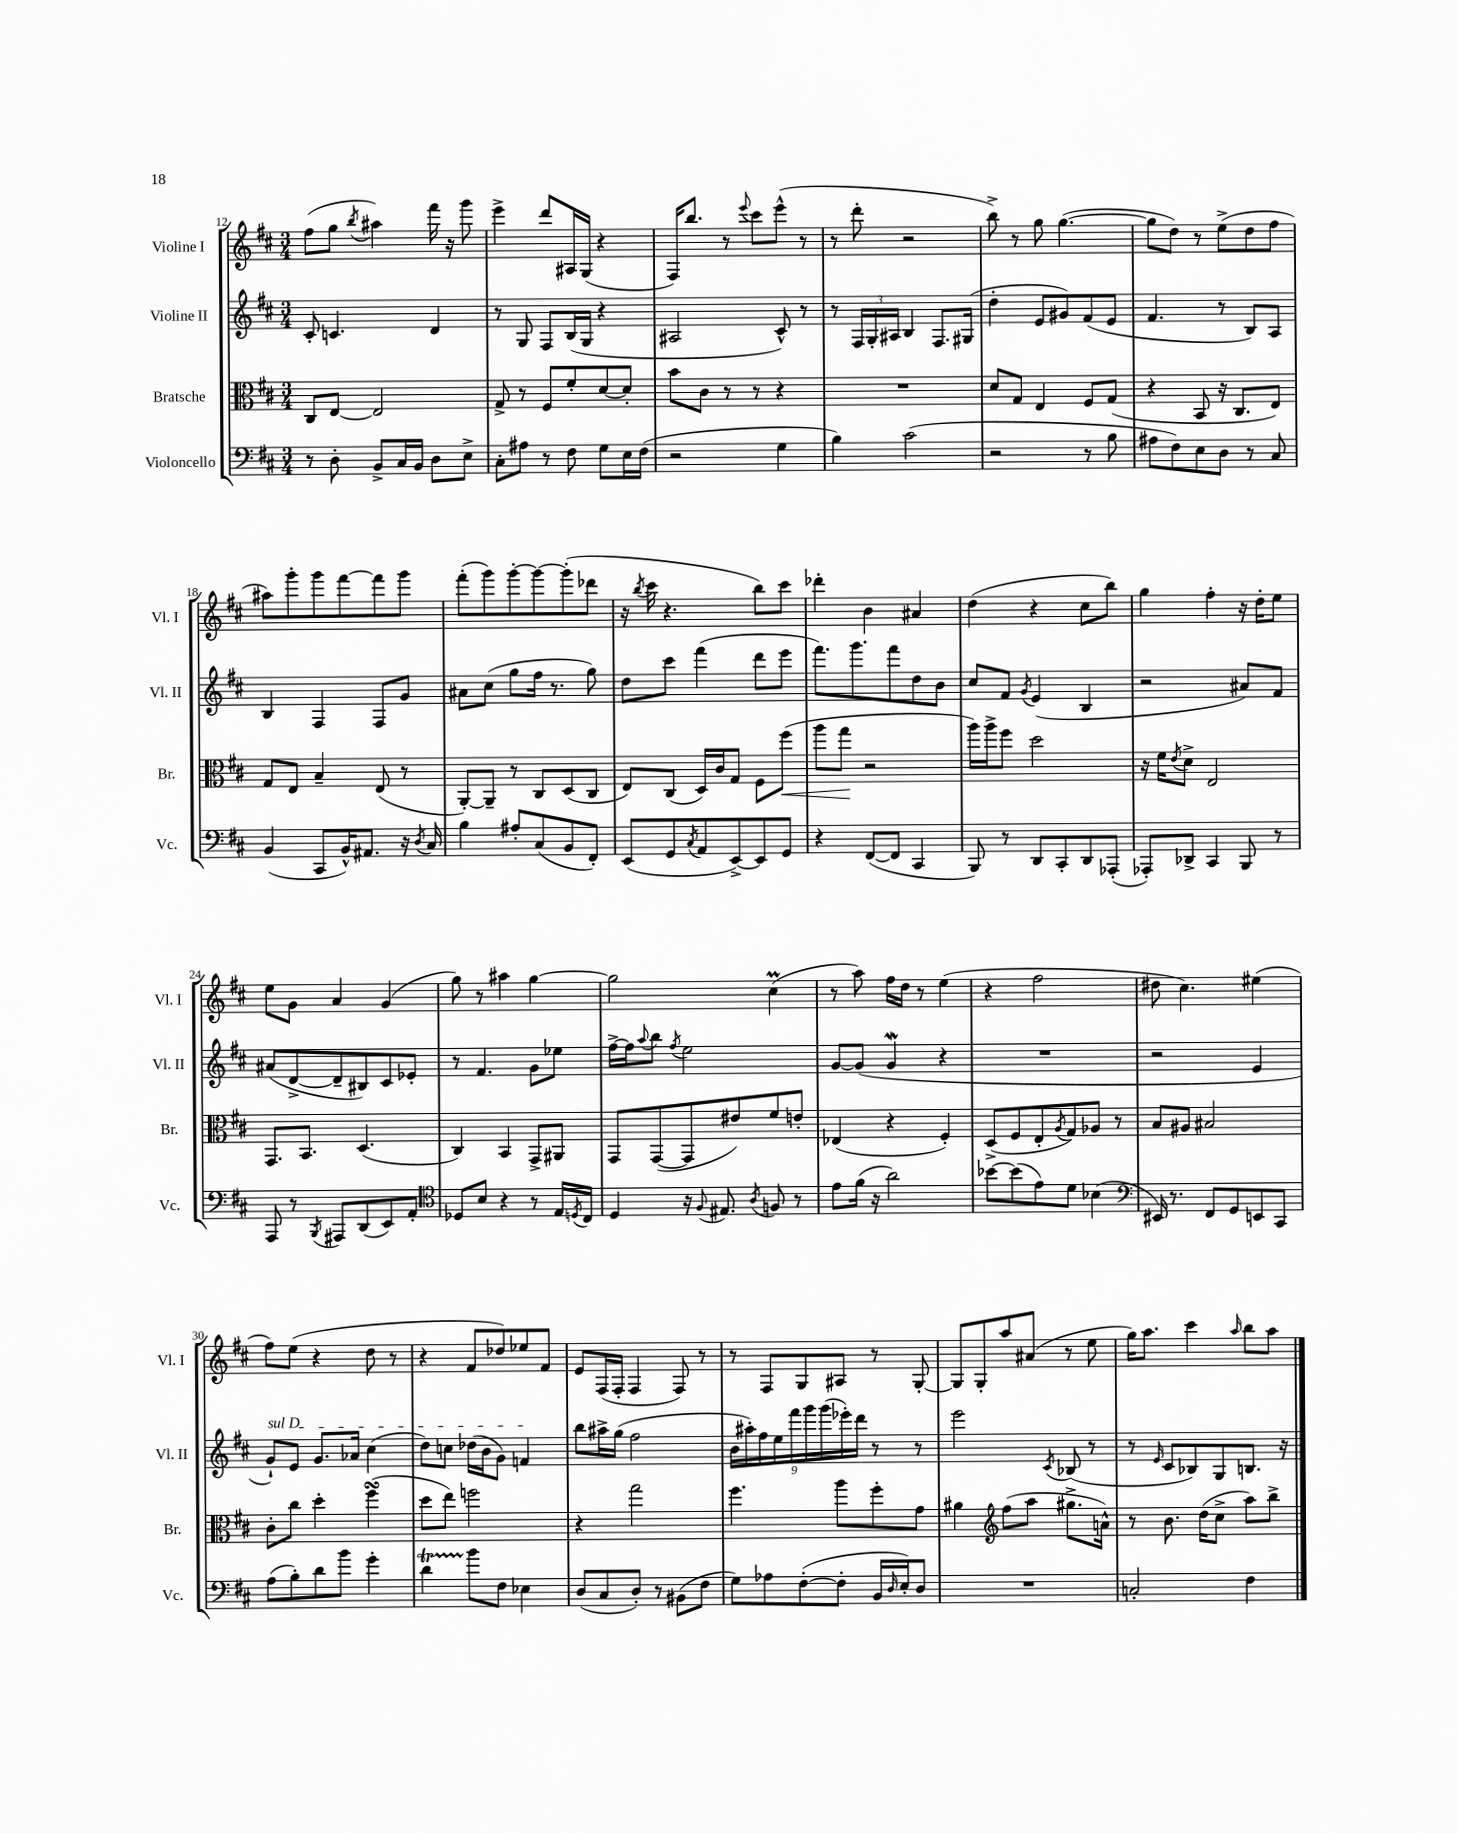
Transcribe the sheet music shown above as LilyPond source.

<<
\new StaffGroup <<
\new Staff = "s0" \with { instrumentName = "Violine I" shortInstrumentName = "Vl. I" } {
    \clef treble \key d \major \numericTimeSignature \time 3/4
    fis''8( g''8 \acciaccatura { b''8 } ais''4) fis'''16 r16 g'''8 |
    e'''4-> d'''8 ais16 g16( r4 |
    fis16) b''8. r8 \appoggiatura { e'''8 } cis'''8 e'''8-^( r8 |
    r8 d'''8-. r2 |
    b''8->) r8 g''8 g''4.~( |
    g''8 d''8) r8 e''8->( d''8 fis''8 |
    ais''8) g'''8-. g'''8 fis'''8~ fis'''8 g'''8 |
    fis'''8-.( g'''8) g'''8~-. g'''8~ g'''8-.( des'''8 |
    r16 \acciaccatura { b''8 } cis'''16 r4. b''8) cis'''8 |
    des'''4-. b'4 ais'4 |
    d''4( r4 cis''8 b''8) |
    g''4 fis''4-. r16 d''16-. e''8 |
    e''8 g'8 a'4 g'4( |
    g''8) r8 ais''4 g''4~ |
    g''2 cis''4\prall( |
    r8 a''8) fis''16 d''16 r8 e''4( |
    r4 fis''2 |
    dis''8 cis''4.) eis''4( |
    fis''8) e''8( r4 d''8 r8 |
    r4 fis'8 des''8) ees''8 fis'8 |
    e'8 fis16( fis16-. fis4 fis8) r8 |
    r8 fis8 g8 ais8 r8 g8~-. |
    g8 g8-. a''8 ais'8( r8 e''8 |
    g''16) a''8. cis'''4 \grace { a''16 } b''8 a''8 \bar "|." |
}
\new Staff = "s1" \with { instrumentName = "Violine II" shortInstrumentName = "Vl. II" } {
    \clef treble \key d \major \numericTimeSignature \time 3/4
    cis'8-. c'4. d'4 |
    r8 g8 fis8 b16( g16 r4 |
    ais2 cis'8-^) r8 |
    r8 \tuplet 3/2 { fis16 g16-. ais16 } b4 fis8. gis16( |
    d''4-. e'8 gis'8) fis'8( e'8 |
    fis'4. r8 b8) a8 |
    b4 fis4 fis8 g'8 |
    ais'8 cis''8( g''8 fis''16 r8. g''8) |
    d''8 cis'''8 fis'''4( d'''8 e'''8 |
    fis'''8.) g'''8. fis'''8 d''8 b'8 |
    cis''8 fis'8 \acciaccatura { g'8 } e'4( b4 |
    r2 ais'8) fis'8 |
    ais'8( d'8~-> d'8-- bis8) cis'8 ees'8-. |
    r8 fis'4. g'8 ees''8 |
    fis''16~-> fis''16 \appoggiatura { a''8 } b''8 \acciaccatura { fis''8 } e''2 |
    g'8~ g'8( g'4\mordent r4 |
    R2. |
    r2 e'4 |
    \once \override TextSpanner.bound-details.left.text = \markup { \italic "sul D" } g'8-!\startTextSpan) e'8 g'8. aes'16 cis''4( |
    d''8) c''8 des''16( b'16 g'8) f'4\stopTextSpan |
    b''8 ais''16-> g''16( fis''2 |
    \tuplet 9/8 { b'16 ais''16-.) fis''16 e''16 fis'''16 g'''16 g'''16( ees'''16-.) d'''16 } r8 r8 |
    e'''2 \acciaccatura { cis'8 } bes8( r8 |
    r8 \grace { e'16 } cis'8 bes8) g8 b8. r16 \bar "|." |
}
\new Staff = "s2" \with { instrumentName = "Bratsche" shortInstrumentName = "Br." } {
    \clef alto \key d \major \numericTimeSignature \time 3/4
    cis8 e8~ e2 |
    g8-> r8 fis8 fis'8-. d'8~ d'8-. |
    b'8 cis'8 r8 r8 r4 |
    R2. |
    d'8 g8 e4 fis8 g8( |
    r4 b,8 r16 cis8. e8) |
    g8 e8 b4-- e8( r8 |
    a,8~-.) a,8-- r8 cis8 d8( cis8 |
    e8) cis8( d16) cis'16 g8 fis8 fis''8\<( |
    a''8 g''8\! r2 |
    a''16) a''16-> fis''8 d''2 |
    r16 fis'16 \acciaccatura { e'8 } d'8-> e2 |
    g,8. b,8. d4.( |
    cis4) b,4 g,8-> ais,8 |
    g,8 g,8~( g,8 eis'8) fis'8 e'8-. |
    ees4( r4 fis4-.) |
    d8->( fis8 e8-. \acciaccatura { a8 } g8) aes8 r8 |
    b8 ais8 bis2 |
    cis'8-. cis''8 d''4-. fis''4\turn( |
    d''8 e''8) f''2 |
    r4 g''2 |
    fis''4. a''8 fis''8-. g'8 |
    ais'4 \clef treble fis''8( a''8 gis''8.-> a'16-^) |
    r8 b'8. d''16( cis''8-> a''8) b''8-> \bar "|." |
}
\new Staff = "s3" \with { instrumentName = "Violoncello" shortInstrumentName = "Vc." } {
    \clef bass \key d \major \numericTimeSignature \time 3/4
    r8 d8-. b,8-> cis16 b,16 d8 e8-> |
    cis8-. ais8 r8 fis8 g8 e16 fis16( |
    r2 g4 |
    b4) cis'2( |
    r2 r8 b8 |
    ais8 fis8) e8 d8 r8 cis8 |
    b,4( cis,8 b,16-^) ais,8. r16 \acciaccatura { d8 } cis16 |
    b4 ais8-. cis8( b,8 fis,8-.) |
    e,8( g,8 \acciaccatura { cis8 } a,8 e,8~->) e,8 g,8 |
    r4 fis,8~( fis,8 cis,4 |
    b,,8) r8 d,8 cis,8-. d,8 aes,,8-.( |
    aes,,8-.) des,8-> cis,4 b,,8 r8 |
    a,,8 r8 \acciaccatura { b,,8 } ais,,8 d,8( e,8) a,8-. |
    \clef tenor des8 b8 r4 r8 e16 \acciaccatura { d8 } cis16 |
    d4 r16 \appoggiatura { fis8 } eis8. \acciaccatura { a8 } f8 r8 |
    e'8 fis'16( r16 a'2) |
    bes'8~ bes'8( e'8) d'8 bes4( |
    \clef bass eis,16) r8. fis,8 g,8 e,8 cis,8 |
    a8( b8-.) d'8 b'8 g'4-. |
    d'4\startTrillSpan b'8\stopTrillSpan fis8 ees4 |
    d8( cis8 d8-.) r8 bis,8( fis8 |
    g8) aes8 fis8~-.( fis8-. b,16 \grace { d16 } e16-.) d8 |
    R2. |
    c2-. fis4 \bar "|." |
}
>>
>>
\layout { \context { \Score currentBarNumber = #12 } }
